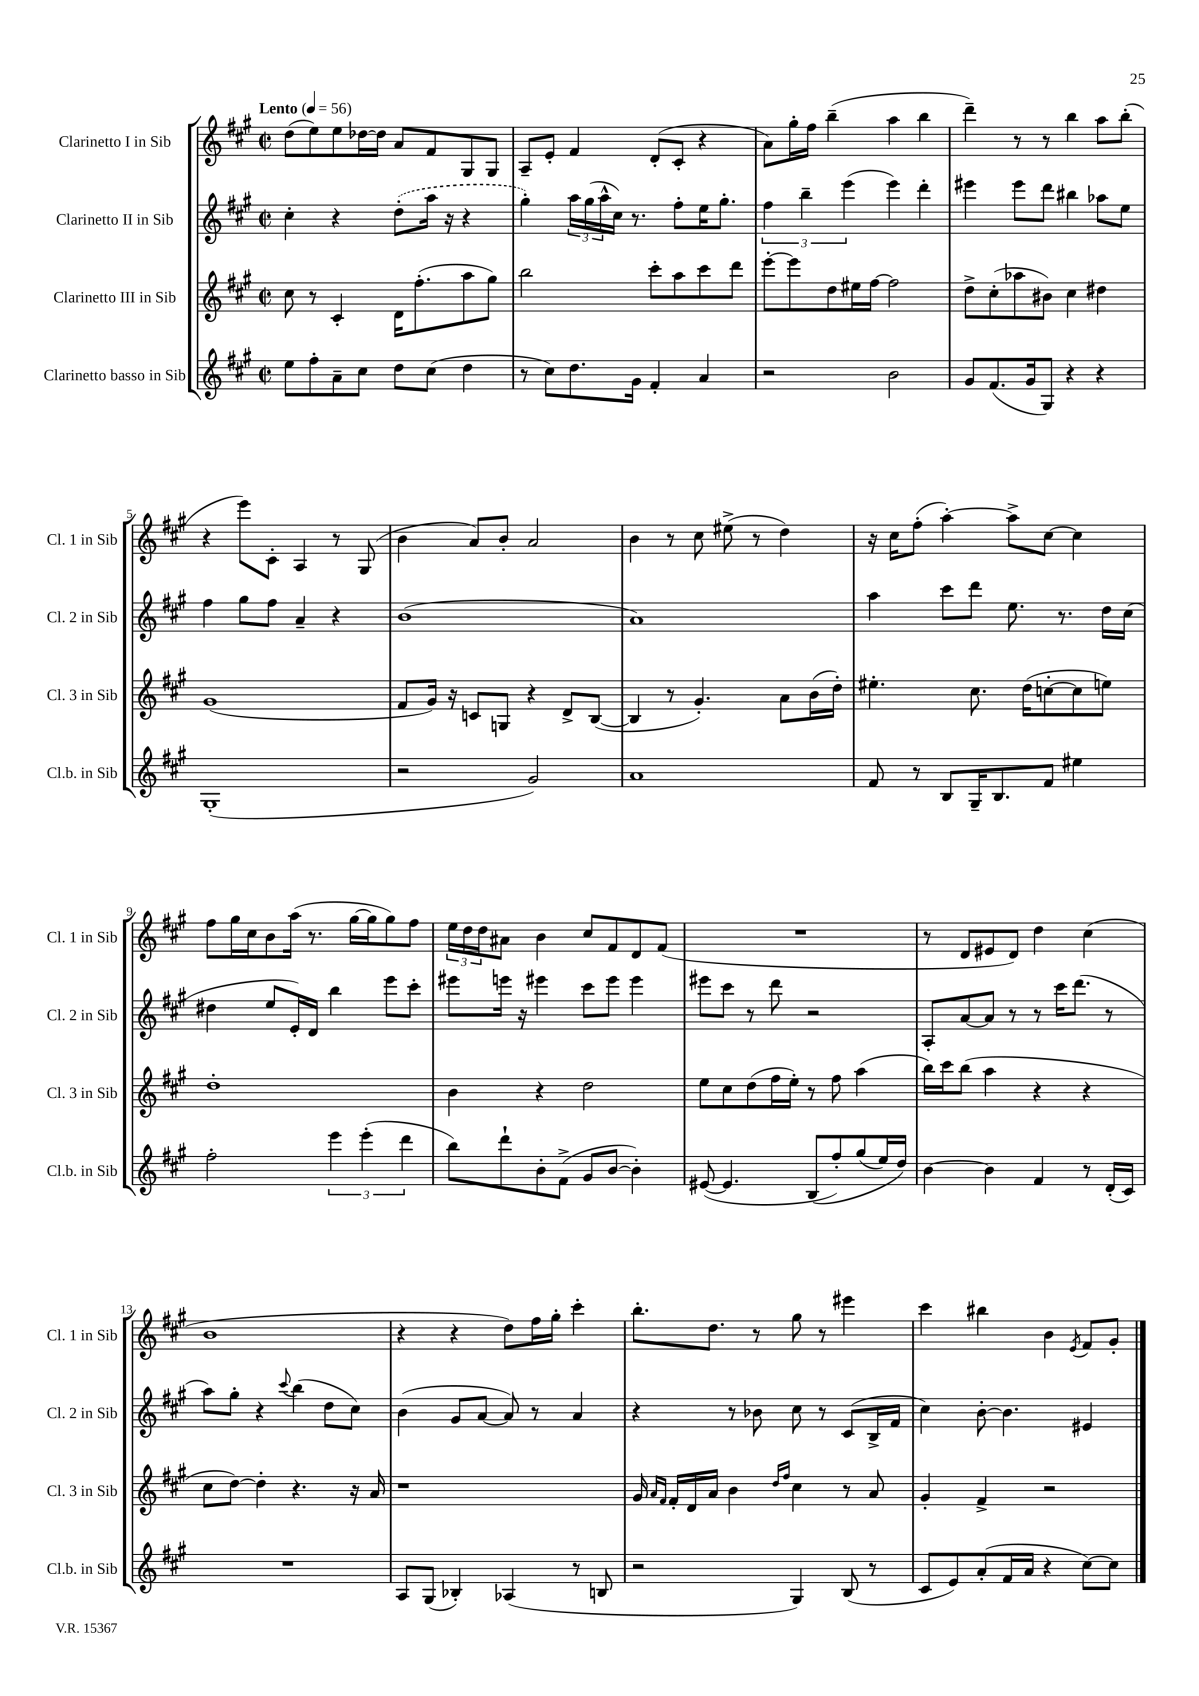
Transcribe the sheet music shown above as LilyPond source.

<<
\new StaffGroup <<
\new Staff = "s0" \with { instrumentName = "Clarinetto I in Sib" shortInstrumentName = "Cl. 1 in Sib" } {
    \clef treble \key a \major \defaultTimeSignature \time 2/2 \tempo "Lento" 4 = 56
    d''8( e''8) e''8 des''16~ des''16 a'8 fis'8 gis8 gis8 |
    a8-- e'8-. fis'4 d'8-.( cis'8-. r4 |
    a'8) gis''16-. fis''16 b''4--( a''4 b''4 |
    d'''4--) r8 r8 b''4 a''8 b''8-.( |
    r4 e'''8) cis'8-. a4 r8 gis8( |
    b'4 a'8) b'8-. a'2 |
    b'4 r8 cis''8 eis''8->( r8 d''4) |
    r16 cis''16 fis''8-.( a''4~-.) a''8-> cis''8~ cis''4 |
    fis''8 gis''16 cis''16 b'8 a''16( r8. gis''16~ gis''16 gis''8) fis''8 |
    \tuplet 3/2 { e''16 d''16 d''16 } ais'8 b'4 cis''8 fis'8 d'8 fis'8( |
    R1 |
    r8 d'8 eis'8 d'8) d''4 cis''4( |
    b'1 |
    r4 r4 d''8) fis''16 gis''16-. cis'''4-. |
    b''8.-. d''8. r8 gis''8 r8 eis'''4 |
    cis'''4 bis''4 b'4 \acciaccatura { e'8 } fis'8 gis'8-. \bar "|." |
}
\new Staff = "s1" \with { instrumentName = "Clarinetto II in Sib" shortInstrumentName = "Cl. 2 in Sib" } {
    \clef treble \key a \major \defaultTimeSignature \time 2/2
    cis''4-. r4 \once \slurDashed d''8-.( a''16 r16 r4 |
    gis''4-.) \tuplet 3/2 { a''16 gis''16( a''16-^ } cis''16) r8. fis''8-. e''16 gis''8.-. |
    \tuplet 3/2 { fis''4 b''4-- e'''4( } e'''4) d'''4-. |
    eis'''4 eis'''8 d'''8 bis''4 aes''8 e''8 |
    fis''4 gis''8 fis''8 a'4-- r4 |
    b'1( |
    a'1) |
    a''4 cis'''8 d'''8 e''8. r8. d''16 cis''16( |
    dis''4 e''8 e'16-.) d'16 b''4 e'''8 cis'''8-. |
    eis'''8 e'''16 r16 eis'''4 cis'''8 eis'''8 eis'''4 |
    eis'''8 cis'''8 r8 d'''8 r2 |
    a8-. a'8~ a'8 r8 r8 cis'''16 d'''8.( r8 |
    a''8) gis''8-. r4 \appoggiatura { cis'''8 } b''4( d''8 cis''8) |
    b'4( gis'8 a'8~ a'8) r8 a'4 |
    r4 r8 bes'8 cis''8 r8 cis'8( b16-> fis'16 |
    cis''4) b'8~-. b'4. eis'4 \bar "|." |
}
\new Staff = "s2" \with { instrumentName = "Clarinetto III in Sib" shortInstrumentName = "Cl. 3 in Sib" } {
    \clef treble \key a \major \defaultTimeSignature \time 2/2
    cis''8 r8 cis'4-. d'16 fis''8.-.( a''8 gis''8) |
    b''2 cis'''8-. a''8 cis'''8 d'''8 |
    e'''8~-. e'''8 d''8 eis''16 fis''16~ fis''2 |
    d''8-> cis''8-.( aes''8 bis'8) cis''4 dis''4 |
    gis'1( |
    fis'8 gis'16) r16 c'8 g8 r4 d'8-> b8~( |
    b4 r8 gis'4.-.) a'8 b'16( d''16-.) |
    eis''4.-. cis''8. d''16( c''8~-. c''8 e''8) |
    d''1-. |
    b'4 r4 d''2 |
    e''8 cis''8 d''8( fis''16 e''16-.) r8 fis''8 a''4( |
    b''16) cis'''16 b''8( a''4 r4 r4 |
    cis''8 d''8~) d''4-. r4. r16 a'16 |
    r1 |
    gis'16 \grace { a'16 fis'16 } fis'16-. d'16 a'16 b'4 \grace { d''16 fis''16 } cis''4 r8 a'8 |
    gis'4-. fis'4-> r2 \bar "|." |
}
\new Staff = "s3" \with { instrumentName = "Clarinetto basso in Sib" shortInstrumentName = "Cl.b. in Sib" } {
    \clef treble \key a \major \defaultTimeSignature \time 2/2
    e''8 fis''8-. a'8-- cis''8 d''8 cis''8( d''4 |
    r8 cis''8) d''8. gis'16 fis'4-. a'4 |
    r2 b'2 |
    gis'8 fis'8.( gis'16 gis8) r4 r4 |
    gis1-.( |
    r2 gis'2) |
    a'1 |
    fis'8 r8 b8 gis16-- b8. fis'8 eis''4 |
    fis''2-. \tuplet 3/2 { e'''4 e'''4-.( d'''4 } |
    b''8) d'''8-! b'8-. fis'8->( gis'8 b'8~ b'4-.) |
    eis'8~( eis'4. b8\( fis''8-.) gis''8( e''16) d''16\) |
    b'4~ b'4 fis'4 r8 d'16-.( cis'16) |
    R1 |
    a8 gis8( bes4-.) aes4( r8 b8 |
    r2 gis4) b8( r8 |
    cis'8 e'8) a'8-.( fis'16 a'16 r4 cis''8~) cis''8 \bar "|." |
}
>>
>>
